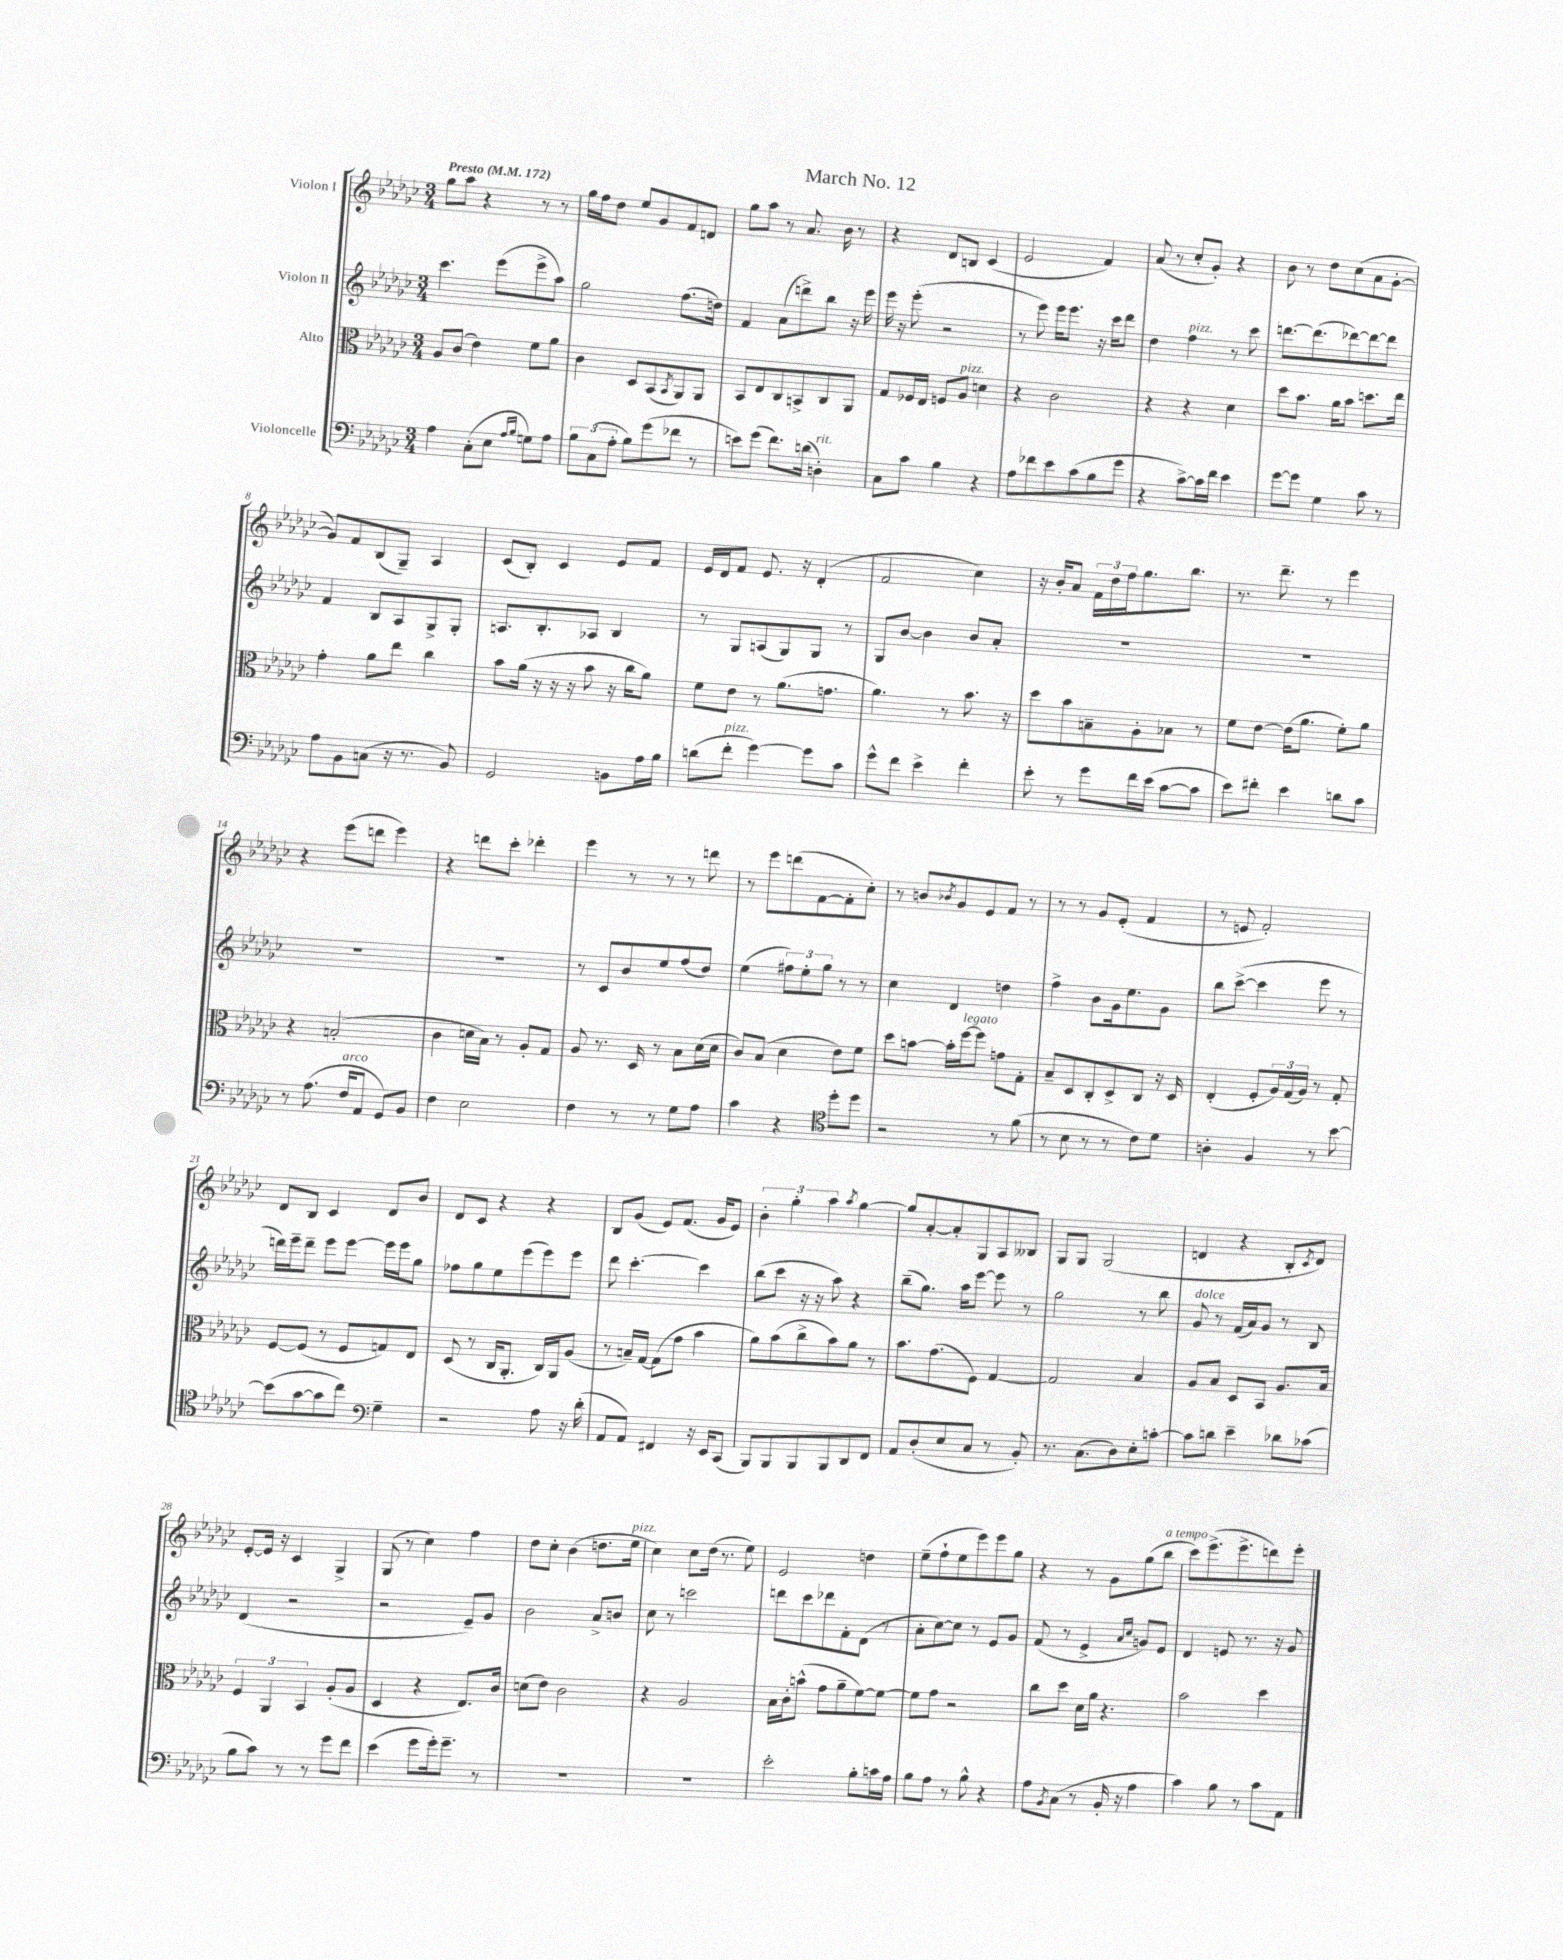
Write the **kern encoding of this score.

**kern	**kern	**kern	**kern
*staff4	*staff3	*staff2	*staff1
*clefF4	*clefC3	*clefG2	*clefG2
*k[b-e-a-d-g-c-]	*k[b-e-a-d-g-c-]	*k[b-e-a-d-g-c-]	*k[b-e-a-d-g-c-]
*M3/4	*M3/4	*M3/4	*M3/4
*MM172	*MM172	*MM172	*MM172
4A-\	8A-/L	4.ccc-\	8gg-\L
.	(8c-/J	.	8aa-\J
(8C-'\L	4e-\)	.	4r
8E-\J	.	(8eee-\L	.
16qqA-/LL	.	.	.
16qqB-/JJ	.	.	.
8G\L)	8f\L	8eee-^\	8r
8A-\J	8a-\J	8aa-\J)	8r
=	=	=	=
12B-\L	4c-\	2gg-\	16gg-\LL
.	.	.	16ff\J
(12C-\	.	.	.
.	.	.	8dd-\J
12A-'\J	.	.	.
8B-\L)	8D-/L	.	8ee-/L
(8g-\	(8BB-/	.	8g-/
.	8qBB-/	.	.
8f-\J	8AA-/)	(8.ff\L	8f/
8r	8AA-/J	.	8d/J
.	.	16dd\Jk)	.
=	=	=	=
8e\L)	8BB-/L	4f/	8gg-\L
(8g-\J	8E-/	.	8aa-\J
8.f\L)	8C-/	(8a-\L	8r
.	8BB^/	8ddd^\)	8.a-/
(16d\Jk	.	.	.
4D'\)	8C-/	8bb-\J	.
.	.	.	16b-\
.	8AA-/J	16r	8r
.	.	16eee-\	.
=	=	=	=
8C-\L	8G-/L	16eee-\	4r
.	.	16r	.
8c-\J	16F-/L	(8eee-'\	.
.	16E-/JJ	.	.
4B-\	8F/L	2r	8d-/L
.	8A-/J	.	8B/J
4r	4d\	.	(4c-/
=	=	=	=
8A-\L	4r	8r	2e-/
8f-\	.	8eee-\)	.
8e-\	2c-\	16eee-\LK	.
.	.	8.eee-\J	.
(8c-\	.	.	.
8B-\	.	16r	4f/)
.	.	16ccc-\LK	.
8g-\J	.	8ddd-\J	.
=	=	=	=
4r	4r	4dd-\	(8a-/
.	.	.	8r
[8c-^\L)	4r	4ff\	8cc-'/L
16c-\]L	.	.	8g-'/J)
16f\JJ	.	.	.
4e-\	4d-\	8r	4r
.	.	8ccc-\	.
=	=	=	=
[8g-\L	8dd-\L	[8.ddd\L	8b-\
8g-\]J	8.b-\J	.	8r
.	.	(8.ddd\]	.
4G-\	.	.	8dd-\L
.	16a-\LK	.	.
.	8b-\J	[8ddd-\)	(8cc-\
8c-\	8.dd\L	8ddd-\_	8a-\
8r	.	8ddd-\]J	[8g-'\J
.	16ee-\Jk	.	.
=	=	=	=
8A-\L	4g-'\	4f/	8g-/]L)
8BB-\	.	.	8f/
(8C\J	8a-\L	8B-/L	(8B-/
16r	8ee-\J	8A-/	8G-~/J)
8.r	.	.	.
.	4cc-\	8G-^/	4A-/
8BB-/)	.	8G-'/J	.
=	=	=	=
2GG-/	8b-\L	8.A/L	(8c-/L
.	(16a-\Jk	.	8B-'/J)
.	16r	8.B-'/	.
.	16r	.	4c-/
.	16r	.	.
.	8b-\	8A-/J	.
8BB\L	16r	4B-/	8e-/L
.	16cc-\LK	.	.
16A-\L	8a-\J)	.	8f/J
16B-\JJ	.	.	.
=	=	=	=
(8d\L	8f\L	8r	16e-/LL
.	.	.	16d-/J
8f'\J	8e-\J	8G-/L	8f/J
[4g-\)	8r	(8A/	8.e-/
.	(8.a-\L	8G-/)	.
.	.	.	16r
8g-\]L	.	8G-/J	(4d-'/
.	8.g\J	.	.
8c-\J	.	8r	.
=	=	=	=
8g-^^\L	4.a-\)	8G-/L	2f/
8f\J	.	[8b-/J	.
4e-^\	.	4b-\]	.
.	8r	.	.
4f'\	8.b-\	8b-/L	4cc-\)
.	.	8a-'/J	.
.	16r	.	.
=	=	=	=
8e-'\	8dd-\L	2.r	16r
.	.	.	16b-'/LK
8r	8b-\	.	8a-/J
8g-\L	8B~\	.	24f\LL
.	.	.	24dd-\
.	.	.	24ff\J
16f\L	8A-'\	.	8.gg-\
(16e-\JJ	.	.	.
[8c-\L	8B-\J	.	.
.	.	.	8.bb-\J
8c-\]J	8r	.	.
=	=	=	=
8e-\L)	8f\L	2.r	8.r
8f#'\J	[8e-\J	.	.
.	.	.	8.ddd-~\
4e-\	(16e-\]LK	.	.
.	8.a-\J	.	.
.	.	.	8r
8d\L	8f'\L)	.	4eee-\
8c-\J	8a-\J	.	.
=	=	=	=
8r	4r	2.r	4r
(8.A-\	.	.	.
.	(2B'/	.	(8eee-\L
16F/LK	.	.	.
8AA-/J	.	.	8ddd\J
8GG-/L)	.	.	4eee-\)
8BB-/J	.	.	.
=	=	=	=
4F\	4c-\	2.r	4r
2E-\	16d\LL	.	8ddd\L
.	16B-\JJ)	.	.
.	8r	.	8ccc-'\J
.	8A-'/L	.	4ddd-'\
.	8G-/J	.	.
=	=	=	=
4F\	8A-/	8r	4eee-\
.	8.r	8c-/L	.
8r	.	8b-/	8r
.	16D-/	.	.
8r	8r	8ee-/	8r
8G-\L	8B-\L	(8ff/	8r
8A-\J	(16d-\L	8dd-/J)	8ddd\
.	16d-\JJ	.	.
=	=	=	=
4c-\	8c-/L)	(4ee-\	8r
.	(8B-/J	.	8eee-\L
4r	4d-\	12ff#\L)	(8ddd\
.	.	12ee-'\	.
.	.	.	[8f\
.	.	12gg-\J	.
*clefC4	*	*	*
8dd-'\L	8e-\L)	8r	8f'\]
8dd-\J	8f\J	8r	8cc-'\J)
=	=	=	=
2r	8dd-\L	4cc-\	8r
.	[8b\J	.	8b/L
.	.	.	8qb-/
.	16b'\]LL	4d-/	8g-/
.	[16ff\J	.	.
.	8ff\]J	.	8e-/
8r	8g\L	4dd\	8f/J
(8f\	8G-'\J	.	8r
=	=	=	=
8r	8B-~/L	4ff^\	8r
8B-\	8D-/	.	8r
8r	8C-'/	8b-\L	8g-/L
8r	8D-^/	16g-\k	(8e-'/J
.	.	8.ee-\	.
8c-\L)	8C-/J	.	4f/
8d-\J	16r	8g-\J	.
.	16D-/	.	.
=	=	=	=
4A'\	(4E-'/	8bb-\L	8r
.	.	([8ccc-^\J	8e/
4F/	8F'/L	4ccc-\]	2f'/)
.	24A-/L)	.	.
.	(24G-/	.	.
.	24A-/JJ)	.	.
8r	8r	8eee-\	.
[8b-\	8G-'/	8r	.
=	=	=	=
(8b-\]L	[8F/L	16ddd\LL)	8d-/L
.	.	16eee-~\J	.
[8g-\	(8F/]J	8ddd~\J	8B-/J
8g-\]	8r	8eee-\L	4c-/
8cc-\J)	8F/L	[8eee-\J	.
*clefF4	*	*	*
4G-~\	8G/)	16eee-\]LL	8d-/L
.	.	16eee-\J	.
.	8E-/J	8gg-\J	8b-/J
=	=	=	=
2r	(8D-/	8ff-\L	8d-/L
.	8r	8gg-\	8c-/J
.	16C-/LK	8ee-\	4r
.	8.AA-'/J	.	.
.	.	(8eee-\	.
8A-\	16C-/LL)	8eee-\)	4r
.	16AA-/J	.	.
16r	(8A-/J	8eee-\J	.
(16d-'\	.	.	.
=	=	=	=
8AA-/L	8r	8ddd-\	8B-/L
8AA-/J)	16B~/LL)	[4.ccc-'\	(8g-/J
.	[16G-/JJ	.	.
4FF#/	(8G-\]L	.	8e-/L)
.	8g-\J	.	(8.f/J
16r	4b-\	4ccc-\]	.
16EE-/LK	.	.	16g-/LK
(8CC-/J	.	.	8e-/J)
=	=	=	=
8BBB-/L)	8a-\L)	(8bb-\L	6b-'\
8BBB-/	(8b-\	8ccc-\J	.
.	.	.	6gg-'\
8BBB-/	8cc-^\	16r	.
.	.	16r	.
.	.	.	6aa-\
8BBB-/	8b-\)	8aa-\)	.
.	.	.	8qaa-/
8DD-/	8a-\J	4r	[4gg-\
8FF/J	8r	.	.
=	=	=	=
8AA-/L	8.b-\L	(8bb-~\L	8gg-/]L
(8D-'/	.	8.gg-\J)	[8a-'/
.	(8.g-\	.	.
8E-/	.	.	8a-'/]
.	.	16aa-\LK	.
8C-/J	8F\J)	[8eee-\J	8G-/
8r	[4G-/	8eee-\]	8A-/
8BB-'/)	.	8r	8B--/J
=	=	=	=
8.r	2G-/]	2gg-\	8G-/L
.	.	.	8G-/J
(8.C-\L	.	.	.
.	.	.	(2G-/
8D-\)	.	.	.
8E-'\	4B-/	8r	.
[8c'\J	.	8bb-\	.
=	=	=	=
8c\]L	8A-/L	8g-/	4d/
8d\J	8B-/J	8r	.
4e-~\	8D-/L	(16f/LL	4r
.	.	16a-/J)	.
.	8BB-/J	8g-/J	.
8d-\L	8.A-/L	8r	8B-'/L
.	.	.	8qc-/
(8c-\J	.	8B-/	8d/J)
.	16B-/Jk	.	.
=	=	=	=
8B-\L	6F/	(4d-/	[8e-'/L
8c-\J)	.	.	16e-/]Jk
.	6AA-/	.	.
.	.	.	16r
8r	.	2r	4c-/
.	6BB-/	.	.
8r	.	.	.
8g-\L	(8A-'/L	.	4G-^/
8f\J	8A-/J	.	.
=	=	=	=
(4e-\	4D-/	2r	(8G-/
.	.	.	8r
8g-\L	4r	.	4cc-\)
16g-'\k)	.	.	.
8.g-~\J	.	.	.
.	8.E-/L)	8e-~/L)	4ff\
8r	.	8g-/J	.
.	16c-/Jk	.	.
=	=	=	=
2.r	(8d\L	2b-\	8dd-\L
.	8e-\J)	.	8cc-'\J
.	2c-\	.	(4b-\
.	.	8a-^/L	8.dd\L
.	.	8b/J	.
.	.	.	16ee-\Jk
=	=	=	=
2.r	4r	8cc-\	4cc-\)
.	.	8r	.
.	2A-/	2ccc\	8cc-\L
.	.	.	(16dd-\Jk
.	.	.	8.r
.	.	.	8ee-\)
=	=	=	=
2e-'\	16B-\LL	8ddd\L	2e-/
.	16c-'\J	.	.
.	(8b^^\J	8ccc-\	.
.	8g-\L	8ddd-\	.
.	8a-~\	8f'\	.
8B-'\L	[8f\)	(8d-\J	4dd\
16c\L	8f\_J	8r	.
16A-\JJ	.	.	.
=	=	=	=
8B-\L	8f\]L	8a-'\L	(8ee-~\L
8A-\J	8g-\J	[8cc-\)	8ff`\
8r	2r	8cc-\]J	8ee-\
8B-^^\	.	8r	8eee-\)
4r	.	8e-/L	8eee-\
.	.	8g-/J	8gg-\J
=	=	=	=
8A-\L	8cc-\L	(8f/	4r
8qBB-/	.	.	.
(8C-\J	8dd-\J	8r	.
8r	16d-\LL	4e-^/	8r
.	16a-\JJ	.	.
16BB-'/	4.r	.	8g-\L
16r	.	.	.
.	.	16qqa-/LL	.
.	.	16qqcc-/JJ	.
4A-\	.	8g/L)	(8gg-\
.	.	8e-/J	8bb-\J
=	=	=	=
4c-\)	2b-\	4d-/	8ccc-\L)
.	.	.	(8.eee-^\
8B-\	.	8e/	.
.	.	.	8.eee-^\
8r	.	8.r	.
8c-\L	4dd-\	.	8ddd\)
.	.	16r	.
8AA-\J	.	8g-/	8eee-'\J
==	==	==	==
*-	*-	*-	*-
